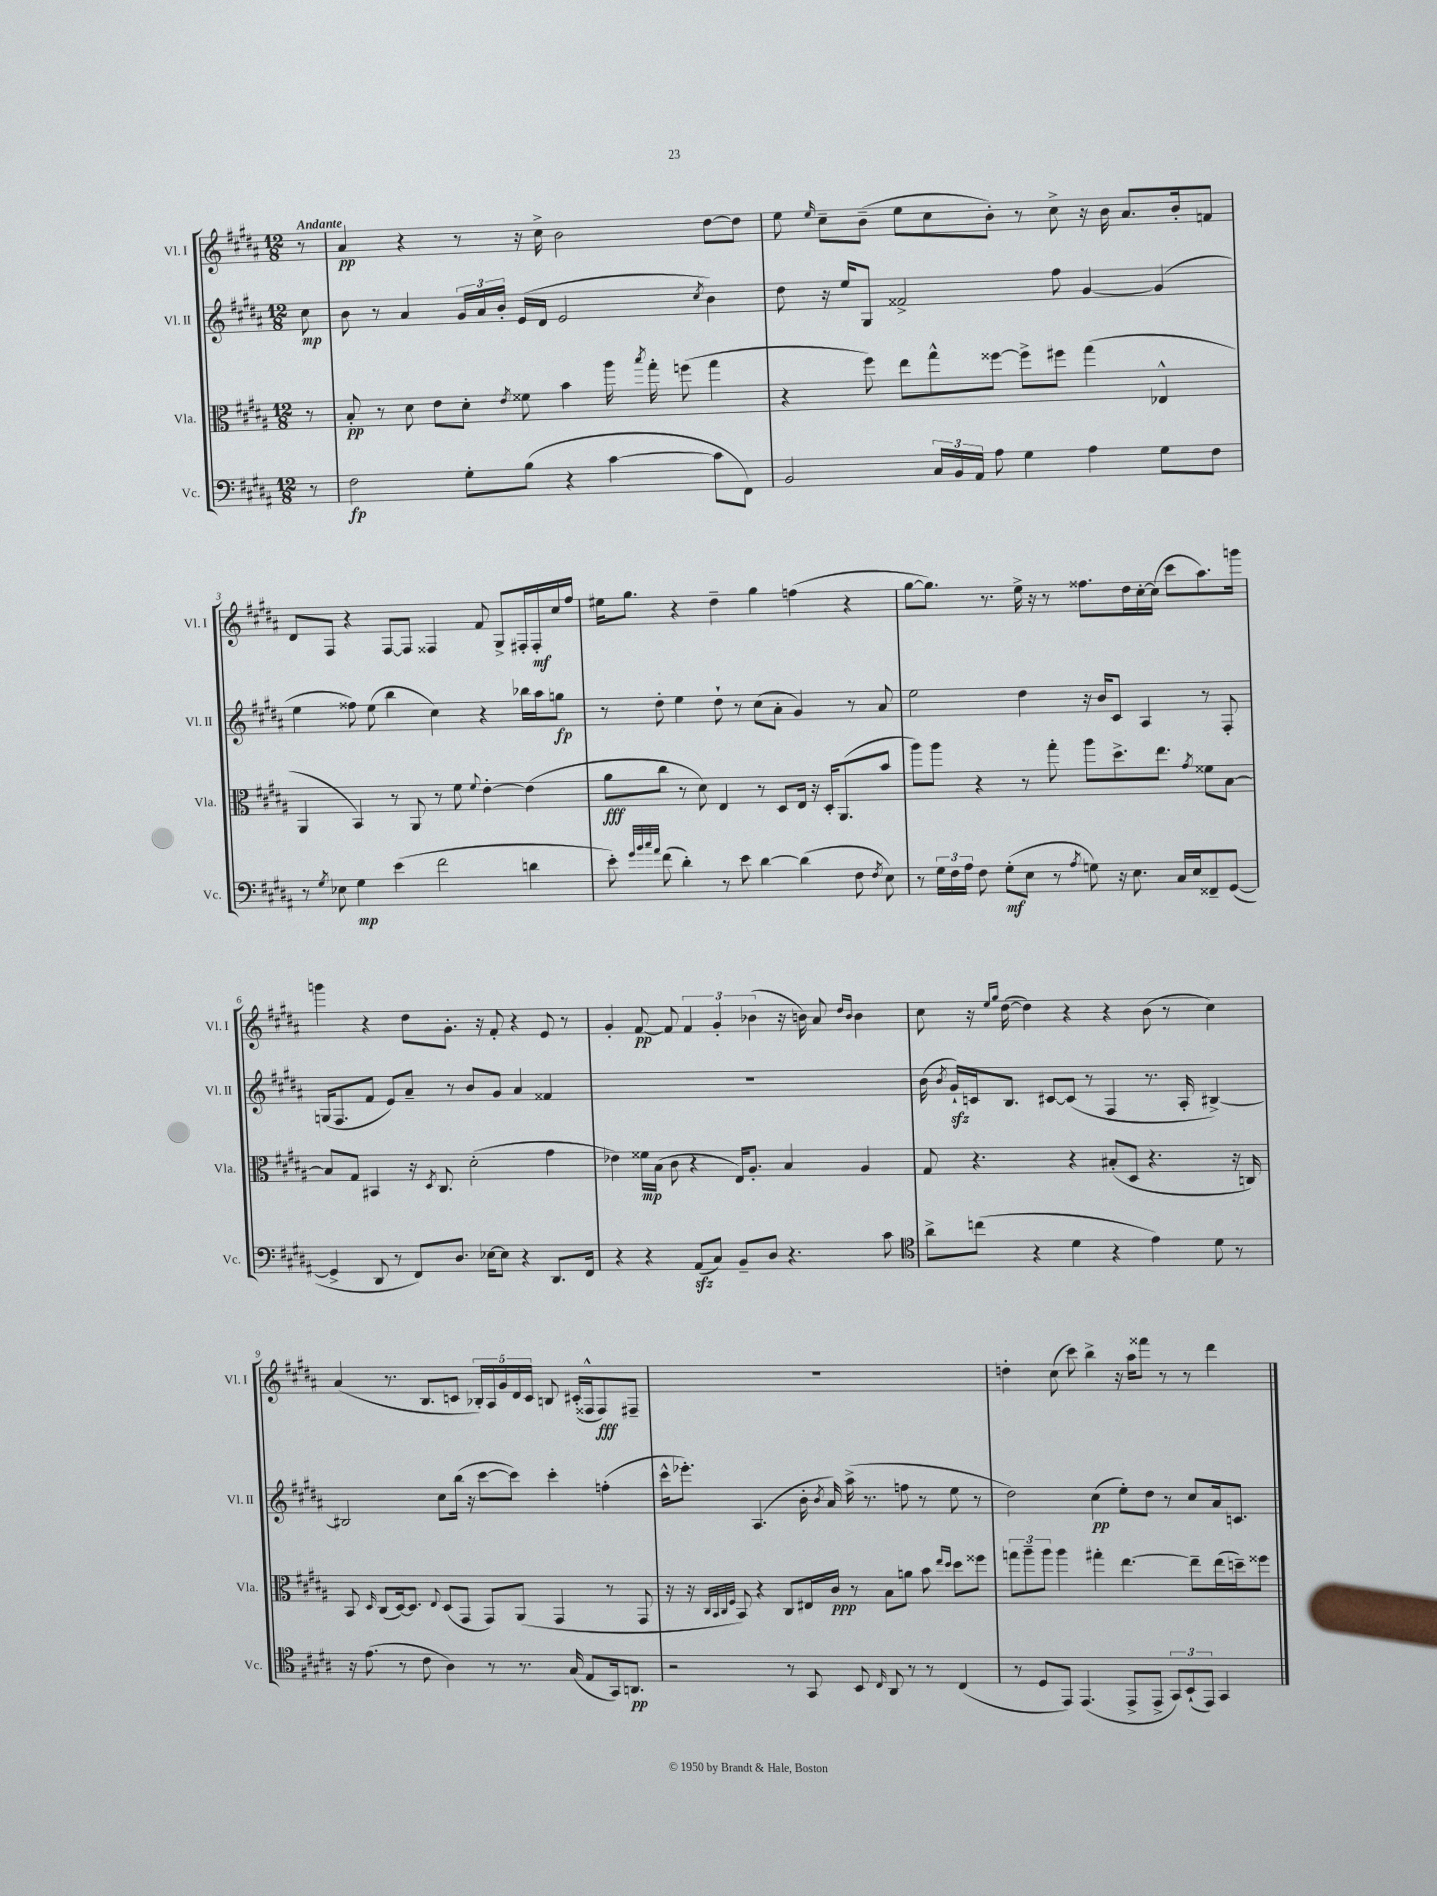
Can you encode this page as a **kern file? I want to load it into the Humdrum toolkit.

**kern	**kern	**kern	**kern
*staff4	*staff3	*staff2	*staff1
*clefF4	*clefC3	*clefG2	*clefG2
*k[f#c#g#d#a#]	*k[f#c#g#d#a#]	*k[f#c#g#d#a#]	*k[f#c#g#d#a#]
*M12/8	*M12/8	*M12/8	*M12/8
8r	8r	8cc#	8r
=	=	=	=
2F#	8B'	8b	4a#
.	8r	8r	.
.	8d#	4a#	4r
.	8e	.	.
8G#'	8d#'	24g#	8r
.	.	24a#	.
.	.	24b'	.
.	8qe	.	.
(8B	8f##	(16e	16r
.	.	16d#	16cc#^
4r	4b	2e	2b
[4c#	16aa#	.	.
.	8qbb	.	.
.	16gg#'	.	.
.	(8ff	.	.
.	.	8qcc#	.
8c#]	4gg#	4b)	[8dd#
8FF#)	.	.	8dd#]
=	=	=	=
2BB	4r	8dd#	8ee
.	.	.	16qqee
.	.	16r	8cc#~
.	.	16ee	.
.	8ff#)	8G#	(8b~
.	8ee	2f##^	8ee
24C#	8gg#^^	.	8cc#
24BB	.	.	.
24AA#	.	.	.
8A#	[8ff##	.	8b')
4G#	8ff##^]	.	8r
.	8ff#	8ff#	8cc#^
4A#	(4gg#	[4g#	16r
.	.	.	16b
.	.	.	8.a#
8G#	4E-^^	(4g#]	.
.	.	.	16b'
8F#	.	.	8f
=	=	=	=
8r	4AA#	4ee	8d#
8qG#	.	.	.
8E-	.	.	8F#
4G#	4BB)	8ff##)	4r
.	.	(8ee	.
(4e	8r	4bb	[8F#
.	8AA#	.	8F#]
2f#	8r	4cc#)	4F##
.	8f#	.	.
.	8qqf#	.	.
.	[4e'	4r	8f#
.	.	.	8G#^
4d	(4e]	16bb-	16F#'
.	.	16aa#	16F#'
.	.	8gg	16cc#
.	.	.	16ff#
=	=	=	=
8e')	8a#	8r	16ee#
.	.	.	8.gg#
32qqg#	.	.	.
32qqb	.	.	.
32qqcc#	.	.	.
32qqa#	.	.	.
(8f#	8cc#	8dd#'	.
4d#')	8r	4ee	4r
.	8d#)	.	.
8r	4E	8dd#`	4dd#~
8e	.	8r	.
[4d#	8r	(8cc#	4gg#
.	8D#	8a#'	.
(4d#]	16E	4g#)	(4ff
.	16r	.	.
.	16D#'	.	.
.	(8.AA#	.	.
8F#	.	8r	4r
8qF#	.	.	.
8E)	8b	8a#	.
=	=	=	=
8r	8aa#)	2ee	[8gg#
24G#	8aa#	.	8.gg#])
24F#	.	.	.
24A#	.	.	.
8F#	4r	.	.
.	.	.	8.r
(8G#'	.	.	.
8E	8r	4dd#	16ee^
.	.	.	16r
8r	8gg#'	.	8r
8qA#	.	.	.
8G)	8aa#	16r	8.ff##
.	.	16b	.
16r	8.dd#^	8c#	.
8.E	.	.	16dd#
.	.	4A#	[16cc#'
.	8.ee	.	(16cc#]
16C#	.	.	8ccc#
16E	.	.	.
.	8qg#	.	.
8FF##~	8f##	8r	8.aa#)
([8GG#	[8B	8F#'	.
.	.	.	16ggg
=	=	=	=
4GG#^]	8B]	(16G	4ggg
.	.	8.F#	.
.	8G#	.	.
8DD#	4BB#	8f#	4r
8r	.	8e)	.
8FF#)	16r	8a#~	8dd#
.	8qD#	.	.
.	8.C#	.	.
8.D#	.	8r	8.g#'
.	(2d#'	8b	.
[16E-	.	.	16r
8E-]	.	8g#	8f#'
4r	.	4a#	4r
8.DD#	4g#	4f##	8e
.	.	.	8r
16FF#	.	.	.
=	=	=	=
4r	4e-)	1.r	4g#'
4r	16f##	.	[8f#
.	(16B	.	.
.	8c#	.	8f#]
(8AA#	4r	.	6f#
8C#)	.	.	.
.	.	.	6g#'
8BB~	16E)	.	.
.	8.A#'	.	.
.	.	.	(6b-
8D#	.	.	.
4.r	4B	.	16r
.	.	.	16b)
.	.	.	8a#
.	.	.	16qqdd#
.	.	.	16qqb
.	4A#	.	4b
8c#	.	.	.
=	=	=	=
*clefC4	*	*	*
8a#^	8G#	(16b	8cc#
.	.	8qb	.
.	.	16g#`)	.
(8cc	4.r	16c	16r
.	.	.	16qqee
.	.	.	16qqgg#
.	.	8.B	([16dd#
4r	.	.	4dd#])
.	.	[8c#	.
4d#	4r	(8c#]	4r
.	.	8r	.
4r	(8B#'	4F#	4r
.	8D#	.	.
4e)	4.r	8.r	(8b
.	.	.	8r
.	.	16A#'	.
8d#	.	[4B#^)	4cc#)
8r	16r	.	.
.	16C)	.	.
=	=	=	=
16r	8BB	2B#]	(4a#
(8.e	.	.	.
.	16qqD#	.	.
.	(8C#	.	.
8r	[16D#)	.	8.r
.	8.D#]	.	.
8c#	.	.	.
.	.	.	8.B
.	8qqE	.	.
4A#)	(8D#	8cc#	.
.	8GG#	(16bb	8c
.	.	16r	.
8r	8GG#)	[8ccc#	20B-')
.	.	.	20A#
.	.	.	20g#
8.r	(8AA#	8ccc#])	.
.	.	.	20d#
.	.	.	20c
.	4GG#	4ccc#'	8B
(16G#	.	.	.
8E	.	.	(16c#'
.	.	.	16F##^^
16GG#)	8r	(4ff'	8F##)
8.AA	.	.	.
.	8GG#	.	8F#~
=	=	=	=
2r	16r	16ccc#^^	1.r
.	16r	8.eee-')	.
.	32qqC#	.	.
.	32qqBB	.	.
.	32qqC#	.	.
.	32qqF#	.	.
.	8BB)	.	.
.	4r	(4.A#	.
8r	8C#	.	.
8GG#	16E#	16b'	.
.	.	8qb	.
.	16c#	16a#)	.
8BB	8r	(16aa#^	.
.	.	8.r	.
16qqC#	.	.	.
8AA#	8B	.	.
8r	8a	8ff	.
8r	8b	8r	.
.	16qqee	.	.
.	16qqdd#	.	.
(4C#	8dd#	8ee	.
.	8ff##	8r	.
=	=	=	=
8r	12gg	2dd#)	4dd'
.	12aa#~	.	.
8D#	.	.	.
.	12aa#	.	.
8EE)	4aa#	.	(8cc#
(4.EE	.	.	8ccc#)
.	4gg#'	(4cc#	4bb^
8EE^	[4.ee	8ee')	16r
.	.	.	16aa#
8EE^	.	8dd#	8fff##
12GG#)	.	8r	8r
(12BB`	.	.	.
.	8ee~]	8cc#	8r
12EE)	.	.	.
4GG#	(16ee	16a#	4ddd#
.	16dd~)	8.c	.
.	8ff##	.	.
==	==	==	==
*-	*-	*-	*-
